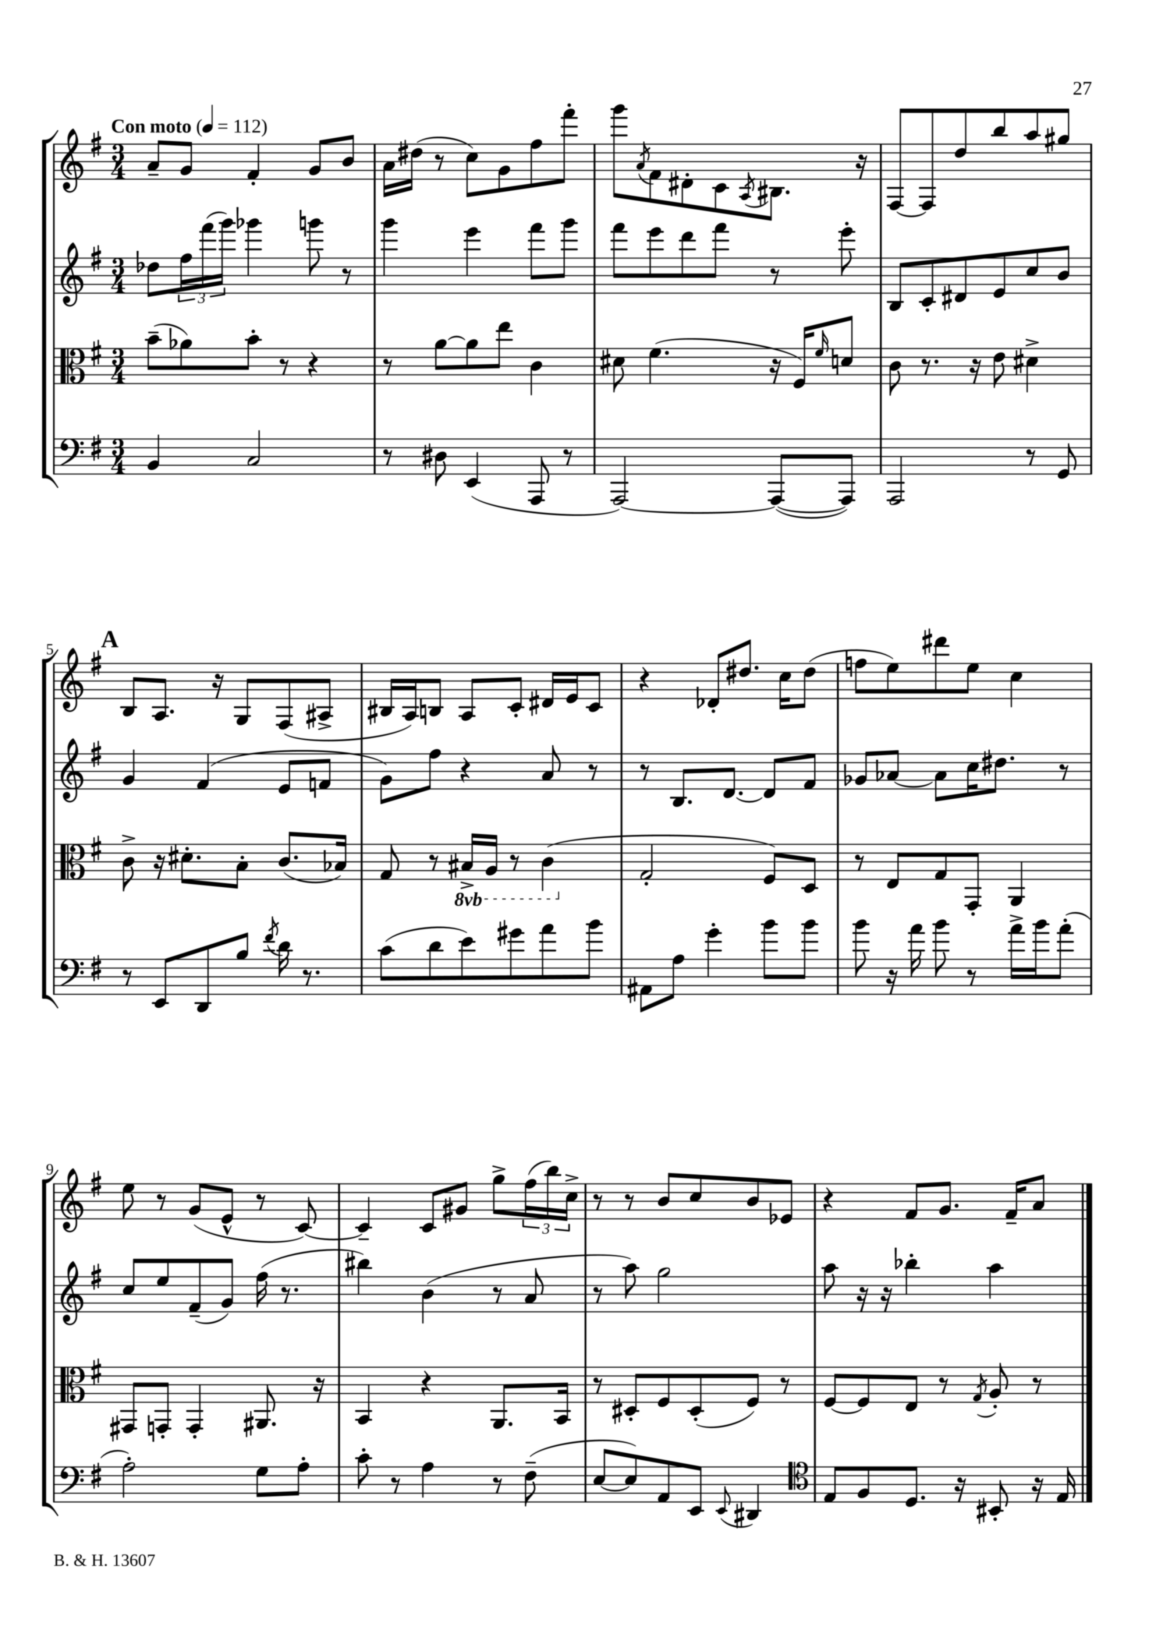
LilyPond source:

<<
\new StaffGroup <<
\new Staff = "s0" {
    \clef treble \key g \major \numericTimeSignature \time 3/4 \tempo "Con moto" 4 = 112
    a'8-- g'8 fis'4-. g'8 b'8 |
    a'16 dis''16( r8 c''8) g'8 fis''8 fis'''8-. |
    g'''8 \acciaccatura { a'8 } fis'8 dis'8-. c'8 \acciaccatura { a8 } bis8. r16 |
    fis8~ fis8 d''8 b''8 a''8 gis''8 |
    \mark \markup { \bold "A" } b8 a8. r16 g8 fis8( ais8-> |
    bis16 a16) b8 a8 c'8-. dis'16 e'16 c'8 |
    r4 des'8-. dis''8. c''16 dis''8( |
    f''8 e''8) dis'''8 e''8 c''4 |
    e''8 r8 g'8( e'8-^ r8 c'8~) |
    c'4-- c'8 gis'8 g''8-> \tuplet 3/2 { fis''16( b''16) c''16-> } |
    r8 r8 b'8 c''8 b'8 ees'8 |
    r4 fis'8 g'8. fis'16-- a'8 \bar "|." |
}
\new Staff = "s1" {
    \clef treble \key g \major \numericTimeSignature \time 3/4
    des''8 \tuplet 3/2 { fis''16 fis'''16( g'''16) } ges'''4 g'''8 r8 |
    g'''4 e'''4 fis'''8 g'''8 |
    fis'''8 e'''8 d'''8 fis'''8 r8 e'''8-. |
    b8 c'8-. dis'8 e'8 c''8 b'8 |
    \mark \markup { \bold "A" } g'4 fis'4( e'8 f'8 |
    g'8) fis''8 r4 a'8 r8 |
    r8 b8. d'8.~ d'8 fis'8 |
    ges'8 aes'8~ aes'8 c''16 dis''8. r8 |
    c''8 e''8 fis'8--( g'8) fis''16( r8. |
    bis''4) b'4( r8 a'8 |
    r8 a''8) g''2 |
    a''8 r16 r16 bes''4-. a''4 \bar "|." |
}
\new Staff = "s2" {
    \clef alto \key g \major \numericTimeSignature \time 3/4 \set Staff.ottavationMarkups = #ottavation-simple-ordinals
    b'8--( aes'8) b'8-. r8 r4 |
    r8 a'8~ a'8 e''8 c'4 |
    dis'8 fis'4.( r16 fis16) \grace { fis'16 } d'8 |
    c'8 r8. r16 e'8 dis'4-> |
    \mark \markup { \bold "A" } c'8-> r16 dis'8.-. b8-. c'8.( bes16) |
    g8 r8 \ottava #-1 bis,16-> a,16 r8 c4( \ottava #0 |
    g2-. fis8) d8 |
    r8 e8 g8 g,8-. a,4 |
    gis,8 g,8-. g,4-. ais,8. r16 |
    b,4 r4 a,8. b,16 |
    r8 dis8-. fis8 dis8-.( fis8) r8 |
    fis8~ fis8 e8 r8 \acciaccatura { g8 } a8-. r8 \bar "|." |
}
\new Staff = "s3" {
    \clef bass \key g \major \numericTimeSignature \time 3/4
    b,4 c2 |
    r8 dis8 e,4( a,,8 r8 |
    a,,2~) a,,8~( a,,8) |
    a,,2 r8 g,8 |
    \mark \markup { \bold "A" } r8 e,8 d,8 b8 \acciaccatura { fis'8 } d'16 r8. |
    c'8( d'8 e'8) gis'8 a'8 b'8 |
    ais,8 a8 g'4-. b'8 b'8 |
    b'8 r16 a'16 b'8 r8 a'16-> b'16 a'8-.( |
    a2-.) g8 a8-. |
    c'8-. r8 a4 r8 fis8--( |
    e8~ e8) a,8 e,8 \appoggiatura { e,8 } dis,4 |
    \clef tenor e8 fis8 d8. r16 bis,8-. r16 e16 \bar "|." |
}
>>
>>
